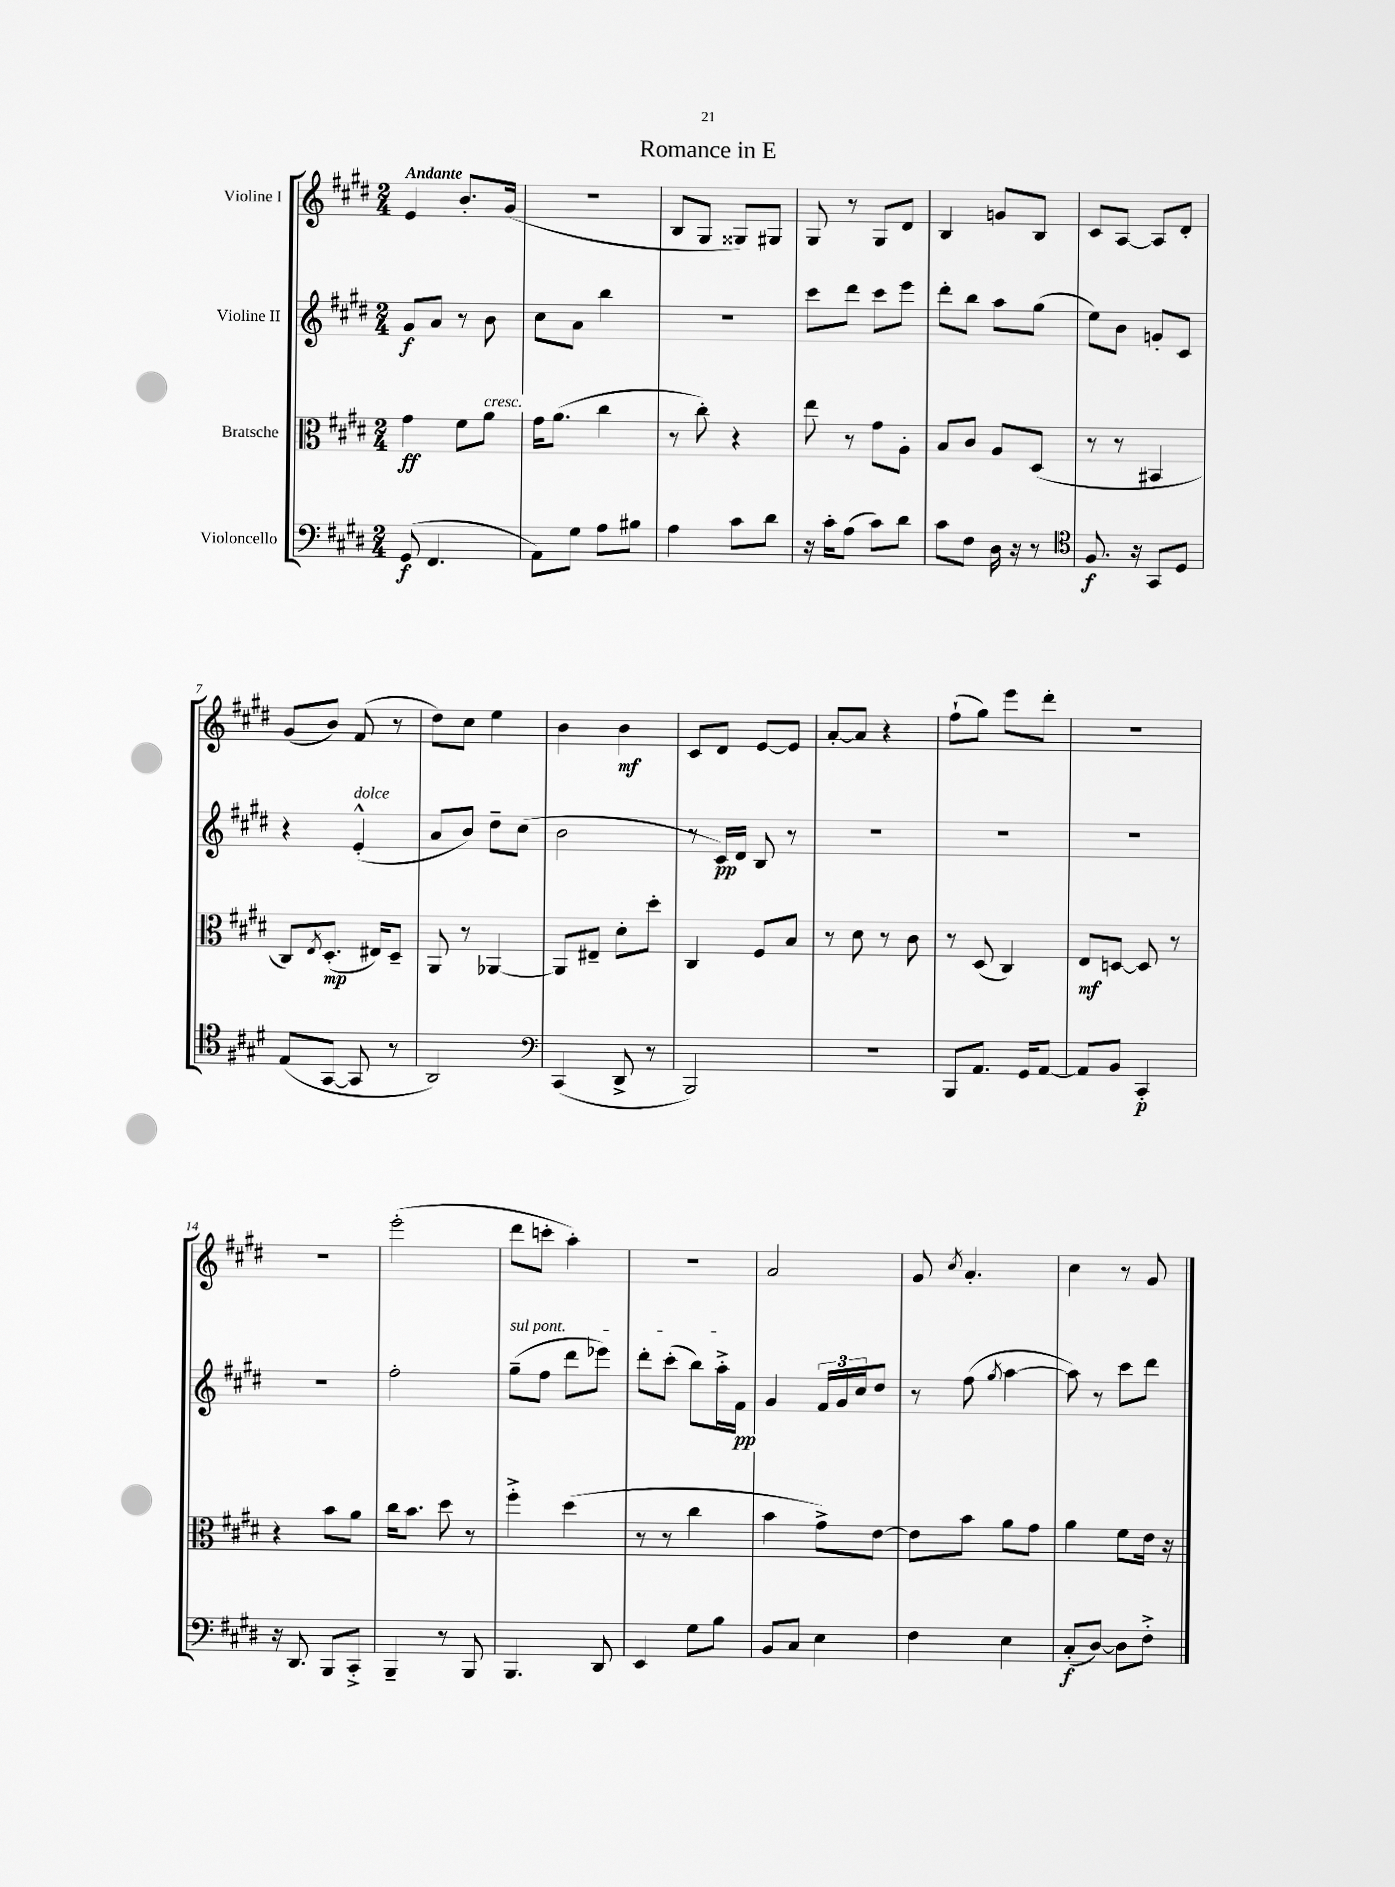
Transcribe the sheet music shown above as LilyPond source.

\header { title = "Romance in E" }
<<
\new StaffGroup <<
\new Staff = "s0" \with { instrumentName = "Violine I" } {
    \clef treble \key e \major \numericTimeSignature \time 2/4 \tempo "Andante"
    e'4 b'8.-. gis'16( |
    r2 |
    b8 gis8 gisis8) gis8 |
    gis8 r8 gis8 dis'8 |
    b4 g'8 b8 |
    cis'8 a8~ a8 dis'8-. |
    gis'8( b'8) fis'8( r8 |
    dis''8) cis''8 e''4 |
    b'4 b'4\mf |
    cis'8 dis'8 e'8~ e'8 |
    a'8~-. a'8 r4 |
    fis''8-!( gis''8) e'''8 dis'''8-. |
    R2 |
    r2 |
    e'''2-.( |
    dis'''8 c'''8-. a''4-.) |
    R2 |
    a'2 |
    gis'8 \acciaccatura { cis''8 } a'4.-. |
    cis''4 r8 gis'8 \bar "|." |
}
\new Staff = "s1" \with { instrumentName = "Violine II" } {
    \clef treble \key e \major \numericTimeSignature \time 2/4
    gis'8\f a'8 r8 b'8 |
    cis''8 a'8 b''4 |
    r2 |
    cis'''8 dis'''8 cis'''8 e'''8 |
    dis'''8-. b''8 a''8 gis''8( |
    e''8) b'8 g'8-. cis'8 |
    r4 e'4-.-^^\markup { \italic "dolce" }( |
    a'8 b'8) dis''8-- cis''8( |
    b'2 |
    r8 cis'16\pp) dis'16 b8 r8 |
    R2 |
    R2 |
    R2 |
    R2 |
    fis''2-. |
    \once \override TextSpanner.bound-details.left.text = \markup { \italic "sul pont." } gis''8--\startTextSpan( fis''8 dis'''8 ees'''8) |
    dis'''8-. cis'''8-.( b''8) a''16-.-> fis'16\pp\stopTextSpan |
    gis'4 \tuplet 3/2 { fis'16 gis'16 cis''16 } dis''8 |
    r8 fis''8( \acciaccatura { gis''8 } a''4~ |
    a''8) r8 cis'''8 dis'''8 \bar "|." |
}
\new Staff = "s2" \with { instrumentName = "Bratsche" } {
    \clef alto \key e \major \numericTimeSignature \time 2/4
    gis'4\ff fis'8 a'8^\markup { \italic "cresc." } |
    gis'16 a'8.( cis''4 |
    r8 cis''8-.) r4 |
    e''8 r8 gis'8 a8-. |
    b8 cis'8 a8 dis8( |
    r8 r8 bis,4 |
    cis8) \acciaccatura { e8 } dis8.-.\mp( eis16) dis8-- |
    a,8 r8 aes,4~ |
    aes,8 eis8-- dis'8-. dis''8-. |
    cis4 fis8 b8 |
    r8 dis'8 r8 cis'8 |
    r8 dis8( cis4) |
    e8\mf d8~ d8 r8 |
    r4 b'8 a'8 |
    cis''16 b'8. dis''8 r8 |
    fis''4-.-> dis''4( |
    r8 r8 cis''4 |
    b'4 gis'8->) e'8~ |
    e'8 b'8 a'8 gis'8 |
    a'4 fis'8 e'16 r16 \bar "|." |
}
\new Staff = "s3" \with { instrumentName = "Violoncello" } {
    \clef bass \key e \major \numericTimeSignature \time 2/4
    gis,8\f( fis,4. |
    a,8) gis8 a8 bis8 |
    a4 cis'8 dis'8 |
    r16 cis'16-. a8( cis'8) dis'8 |
    cis'8 fis8 dis16 r16 r8 |
    \clef tenor fis8.\f r16 gis,8 dis8 |
    e8( gis,8~ gis,8 r8 |
    a,2) |
    \clef bass cis,4( dis,8-> r8 |
    b,,2) |
    r2 |
    b,,8 a,8. gis,16 a,8~ |
    a,8 b,8 cis,4-.\p |
    r16 dis,8. b,,8 cis,8-.-> |
    b,,4-- r8 b,,8 |
    b,,4. dis,8 |
    e,4 gis8 b8 |
    b,8 cis8 e4 |
    fis4 e4 |
    cis8-.\f( dis8~) dis8 fis8-.-> \bar "|." |
}
>>
>>
